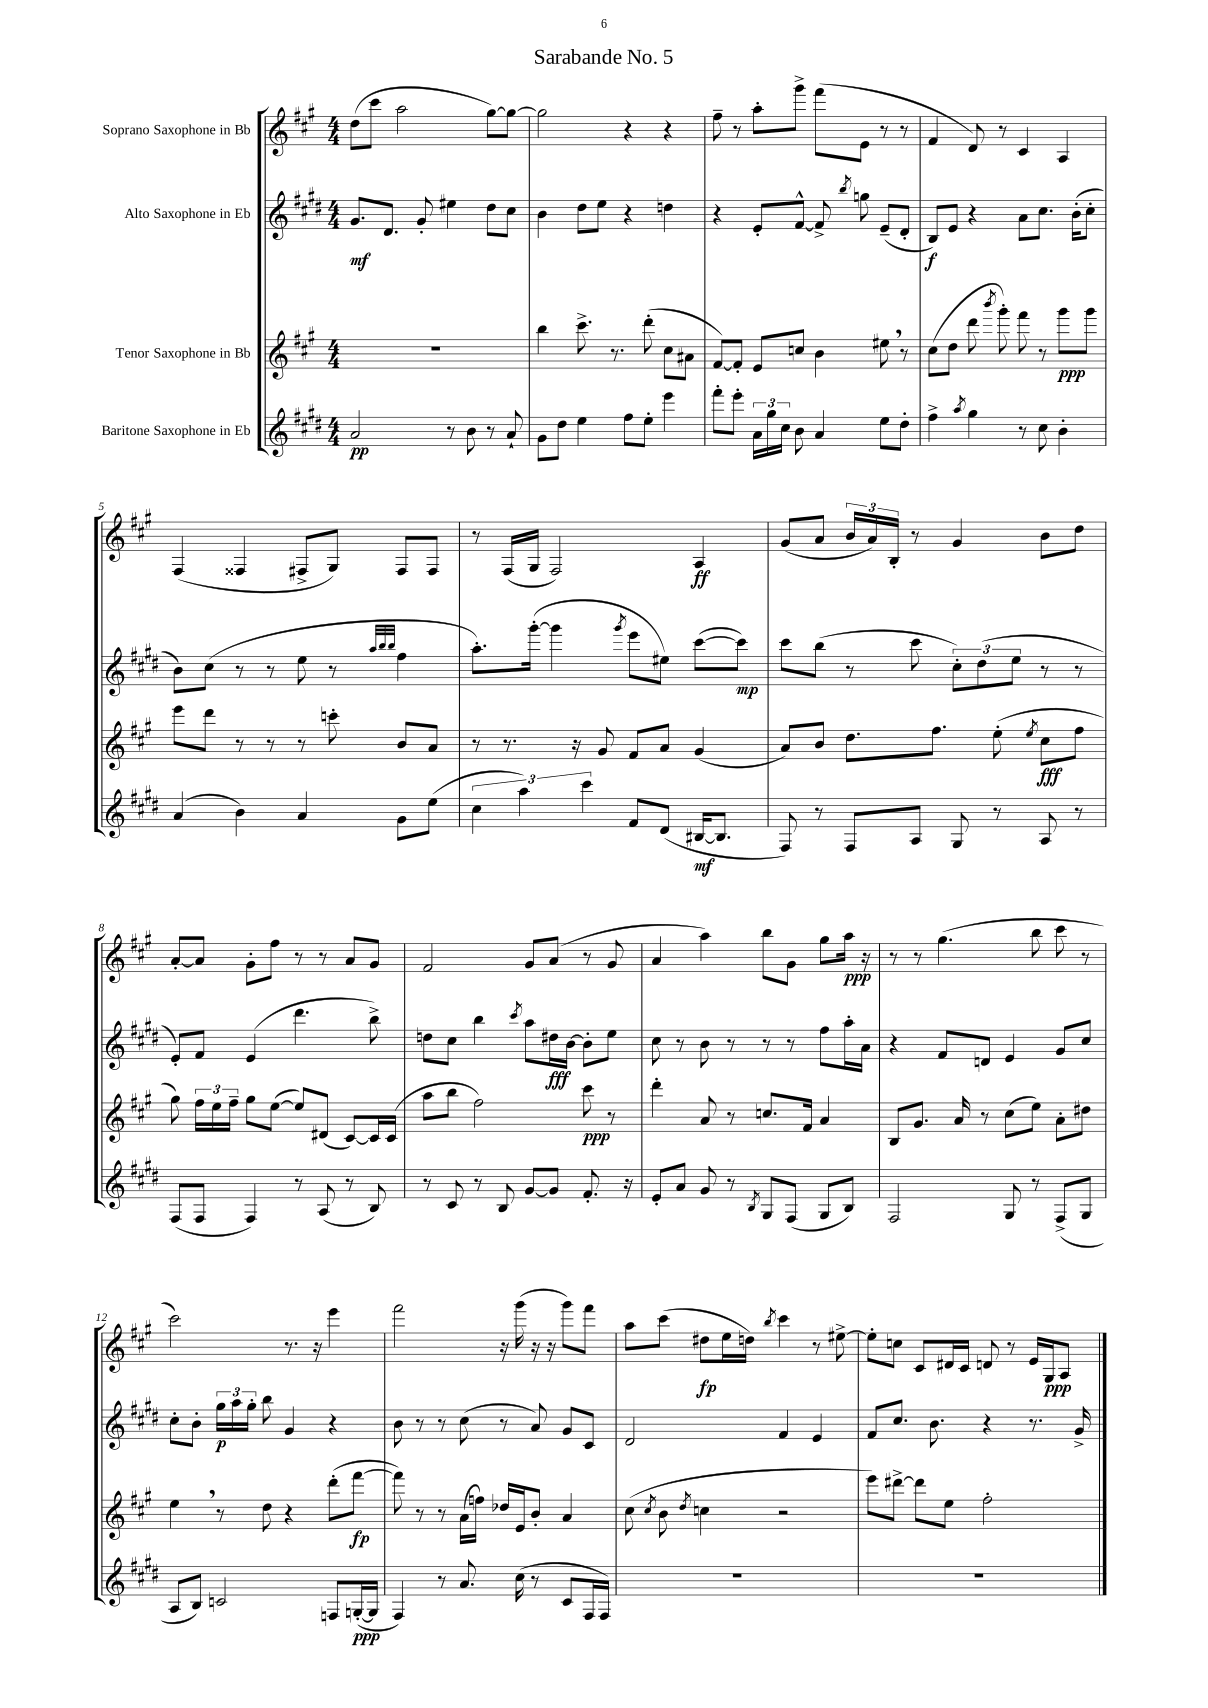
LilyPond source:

\header { title = "Sarabande No. 5" }
<<
\new StaffGroup <<
\new Staff = "s0" \with { instrumentName = "Soprano Saxophone in Bb" } {
    \clef treble \key a \major \numericTimeSignature \time 4/4
    \autoBeamOff d''8[( cis'''8] a''2 gis''8[~) gis''8]~ |
    gis''2 r4 r4 |
    fis''8-- r8 a''8[-. gis'''8]-> fis'''8[( e'8] r8 r8 |
    fis'4 d'8) r8 cis'4 a4 |
    fis4( fisis4 fis8[-> gis8]) fis8[ fis8] |
    r8 fis16[( gis16] fis2) a4\ff |
    gis'8[( a'8] \tuplet 3/2 { b'16[ a'16) b16]-. } r8 gis'4 b'8[ d''8] |
    a'8[~-. a'8] gis'8[-. fis''8] r8 r8 a'8[ gis'8] |
    fis'2 gis'8[ a'8]( r8 gis'8 |
    a'4 a''4) b''8[ gis'8] gis''8[ a''16]\ppp r16 |
    r8 r8 gis''4.( b''8 cis'''8 r8 |
    cis'''2) r8. r16 e'''4 |
    fis'''2 r16 gis'''16( r16 r16 gis'''8[) fis'''8] |
    a''8[ cis'''8]( dis''8[\fp e''16 d''16]) \acciaccatura { b''8 } cis'''4 r8 eis''8~-> |
    eis''8[-. c''8] cis'8[ dis'16 cis'16] d'8 r8 e'16[ gis16\ppp a8] \bar "|." |
}
\new Staff = "s1" \with { instrumentName = "Alto Saxophone in Eb" } {
    \clef treble \key e \major \numericTimeSignature \time 4/4
    \autoBeamOff gis'8.[\mf dis'8.] gis'8-. eis''4 dis''8[ cis''8] |
    b'4 dis''8[ e''8] r4 d''4 |
    r4 e'8[-. fis'8]~-^ fis'8-> \acciaccatura { b''8 } g''8 e'8[--( dis'8]-. |
    b8[\f) e'8] r4 a'8[ cis''8.] b'16[-.( cis''8]-. |
    b'8[) cis''8]( r8 r8 e''8 r8 \grace { a''32[ b''32 b''32] } fis''4 |
    a''8.[-.) gis'''16]~-.( gis'''4 \acciaccatura { gis'''8 } e'''8[ eis''8]) cis'''8[~( cis'''8]\mp) |
    cis'''8[ b''8]( r8 cis'''8 \tuplet 3/2 { cis''8[-.) dis''8( e''8] } r8 r8 |
    e'8[-.) fis'8] e'4( dis'''4. b''8->) |
    d''8[ cis''8] b''4 \acciaccatura { cis'''8 } a''8[ dis''16\fff b'16]~ b'8[-. e''8] |
    cis''8 r8 b'8 r8 r8 r8 fis''8[ a''16-. a'16] |
    r4 fis'8[ d'8] e'4 gis'8[ cis''8] |
    cis''8[-. b'8]-. \tuplet 3/2 { gis''16[\p a''16 gis''16]-. } b''8 gis'4 r4 |
    b'8 r8 r8 cis''8( r8 a'8) gis'8[ cis'8] |
    dis'2 fis'4 e'4 |
    fis'8[ cis''8.] b'8. r4 r8. gis'16-> \bar "|." |
}
\new Staff = "s2" \with { instrumentName = "Tenor Saxophone in Bb" } {
    \clef treble \key a \major \numericTimeSignature \time 4/4
    \autoBeamOff R1 |
    b''4 cis'''8.-> r8. d'''8-.( cis''8[ ais'8] |
    fis'8[~) fis'8]-. e'8[ c''8] b'4 eis''8 \breathe r8 |
    cis''8[( d''8] d'''8 \acciaccatura { b'''8 } gis'''8-.) fis'''8 r8 gis'''8[\ppp gis'''8] |
    e'''8[ d'''8] r8 r8 r8 c'''8-. b'8[ a'8] |
    r8 r8. r16 gis'8 fis'8[ a'8] gis'4( |
    a'8[) b'8] d''8.[ fis''8.] e''8-.( \acciaccatura { e''8 } cis''8[\fff fis''8] |
    gis''8) \tuplet 3/2 { fis''16[ e''16 fis''16]-- } gis''8[ e''8]~( e''8[) dis'8]( cis'8[~) cis'16 cis'16]( |
    a''8[ b''8] fis''2) cis'''8\ppp r8 |
    d'''4-. a'8 r8 c''8.[ fis'16] a'4 |
    b8[ gis'8.] a'16 r8 cis''8[( e''8]) a'8[-. dis''8] |
    e''4 \breathe r8 d''8 r4 d'''8[-.( fis'''8]~\fp |
    fis'''8) r8 r8 a'16[( f''16]) des''16[ e'16 b'8]-. a'4 |
    cis''8( \acciaccatura { cis''8 } b'8 \acciaccatura { d''8 } c''4 r2 |
    e'''8[) dis'''8]~-> dis'''8[ e''8] fis''2-. \bar "|." |
}
\new Staff = "s3" \with { instrumentName = "Baritone Saxophone in Eb" } {
    \clef treble \key e \major \numericTimeSignature \time 4/4
    \autoBeamOff a'2\pp r8 b'8 r8 a'8-! |
    gis'8[ dis''8] e''4 fis''8[ e''8]-. e'''4 |
    fis'''8[-. e'''8]-. \tuplet 3/2 { a'16[ gis''16 cis''16] } b'8 a'4 e''8[ dis''8]-. |
    fis''4-> \acciaccatura { a''8 } gis''4 r8 cis''8 b'4-. |
    a'4( b'4) a'4 gis'8[ e''8]( |
    \tuplet 3/2 { cis''4 a''4) cis'''4 } fis'8[ dis'8]( bis16[~\mf bis8.] |
    fis8) r8 fis8[ a8] gis8 r8 a8 r8 |
    fis8[( fis8] fis4) r8 a8( r8 b8) |
    r8 cis'8 r8 b8 gis'8[~ gis'8] fis'8.-. r16 |
    e'8[-. a'8] gis'8 r8 \acciaccatura { b8 } gis8[ fis8]( gis8[ b8]) |
    fis2 gis8 r8 fis8[->( gis8] |
    a8[ b8]) c'2 f8[ g16~-.\ppp( g16] |
    fis4) r8 a'8. cis''16( r8 cis'8[ fis16 fis16]) |
    R1 |
    R1 \bar "|." |
}
>>
>>
